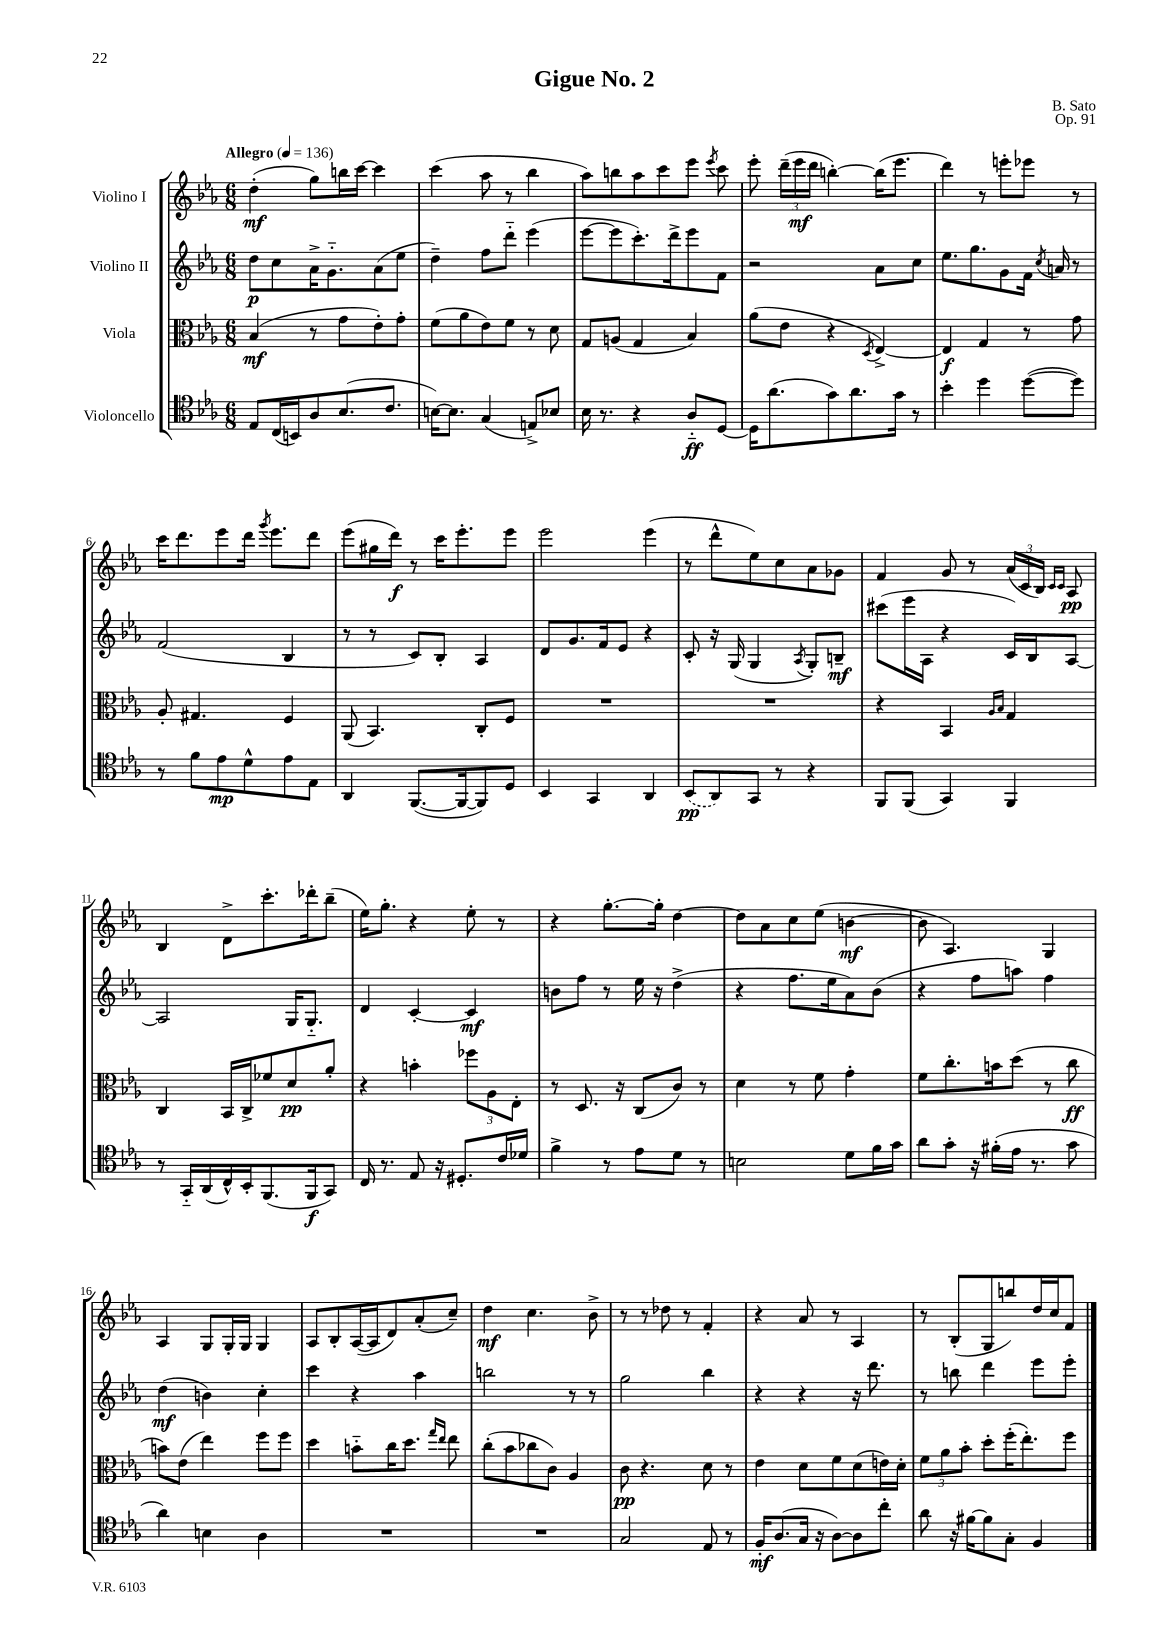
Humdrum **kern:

**kern	**kern	**kern	**kern
*staff4	*staff3	*staff2	*staff1
*clefC4	*clefC3	*clefG2	*clefG2
*k[b-e-a-]	*k[b-e-a-]	*k[b-e-a-]	*k[b-e-a-]
*M6/8	*M6/8	*M6/8	*M6/8
*MM136	*MM136	*MM136	*MM136
8E-/L	(4B-/	8dd\L	(4dd'\
(16C/L	.	8cc\	.
16BB/J)	.	.	.
8A-/	8r	16a-^\K	8gg\L)
.	.	8.g'~\	.
(8.B-/	8g\L	.	16bb\L
.	.	.	[16ccc\JJ
.	8e-'\)	(8a-\	4ccc\]
8.c/J	.	.	.
.	8g'\J	8ee-\J	.
=	=	=	=
[16B\LK)	(8f\L	4dd~\)	(4ccc\
8.B\]J	.	.	.
.	8a-\	.	.
(4G/	8e-\)	8ff\L	8aa-\
.	8f\J	8ddd'~\J	8r
8E^/L)	8r	(4eee-\	4bb-\
8B-/J	8d\	.	.
=	=	=	=
16B-\	8G/L	[8eee-\L	8aa-\L)
8.r	.	.	.
.	(8A/J	8eee-\]	8bb\
4r	4G/	8.ccc'\)	8aa-\
.	.	.	8ccc\
.	.	16ddd^\k	.
8A-'~/L	4B-/)	8eee-\	8eee-\J
.	.	.	8qeee-/
[8D/J	.	8f\J	8ccc\
=	=	=	=
16D\]LK	(8a-\L	2r	8eee-'\
(8.a-\	.	.	.
.	8e-\J	.	(24ddd~\LL
.	.	.	24eee-\
.	.	.	24ddd\JJ
8g\)	4r	.	[4bb'\)
8.a-\	.	.	.
.	8qD/	.	.
.	[4E-^/)	8a-\L	(16bb\]LK
16g\Jk	.	.	8.eee-\J
8r	.	8cc\J	.
=	=	=	=
4b-'\	4E-/]	8.ee-\L	4ddd\)
.	.	8.gg\	.
4dd\	4G/	.	8r
.	.	8g\	8eee'\L
([8dd\L	8r	16f\Jk	8eee-\J
.	.	8qcc/	.
.	.	16a/	.
8dd\]J)	8g\	8r	8r
=	=	=	=
8r	8A-'/	(2f/	16ccc\LK
.	.	.	8.ddd\
8f\L	4.G#/	.	.
8e-\	.	.	8eee-\
8d^^\	.	.	16ddd\Jk
.	.	.	8qggg/
.	.	.	8.eee-\L
8e-\	4F/	4B-/	.
8E-\J	.	.	8ddd\J
=	=	=	=
4AA-/	(8AA-/	8r	(8eee-\L
.	4.BB-/)	8r	16gg#\L
.	.	.	16ddd\JJ)
([8.FF/L	.	8c/L)	8r
.	.	8B-'/J	16ccc\LK
16FF/_k	.	.	8.eee-'\
8FF/])	8C'/L	4A-/	.
8D/J	8F/J	.	8eee-\J
=	=	=	=
4BB-/	2.r	8d/L	2eee-\
.	.	8.g/	.
4GG/	.	.	.
.	.	16f/k	.
.	.	8e-/J	.
4AA-/	.	4r	(4eee-\
=	=	=	=
(8BB-/L	2.r	8c'/	8r
8AA-/)	.	16r	8ddd^^\L
.	.	(16G/	.
8GG/J	.	4G/	8ee-\)
8r	.	.	8cc\
.	.	8qA-/	.
4r	.	8G'/L)	8a-\
.	.	8B~/J	8g-\J
=	=	=	=
8FF/L	4r	(8ccc#\L	4f/
(8FF/J	.	16eee-\L	.
.	.	16A-\JJ	.
4GG/)	4BB-/	4r	8g/
.	.	.	8r
.	16qqA-/LL	.	.
.	16qqB-/JJ	.	.
4FF/	4G/	16c/LL)	(24a-/LL
.	.	.	24c/
.	.	16B-/J	.
.	.	.	24B-/JJ)
.	.	.	16qqc/LL
.	.	.	16qqc/JJ
.	.	[8A-/J	8A-/
=	=	=	=
8r	4C/	2A-/]	4B-/
16GG'~/LL	.	.	.
(16AA-/	.	.	.
16C^^/)	16BB-/LL	.	8d^\L
16BB-'/J	16C^/J	.	.
(8.FF/	8f-/	.	8.ccc'\
.	8d/	16G/LK	.
16FF/k	.	8.G'~/J	16ddd-'\k
8GG/J)	8a-'/J	.	(8bb-~\J
=	=	=	=
16C/	4r	4d/	16ee-\LK)
8.r	.	.	8.gg'\J
8E-/	4b'\	[4c'/	4r
16r	.	.	.
8.D#'/L	.	.	.
.	12ff-\L	4c/]	8ee-'\
.	12A-\	.	.
16c/L	.	.	8r
.	12E-'\J	.	.
16d-/JJ	.	.	.
=	=	=	=
4f^\	8r	8b\L	4r
.	8.D/	8ff\J	.
8r	.	8r	[8.gg'\L
.	16r	.	.
8e-\L	(8C/L	16ee-\	.
.	.	16r	16gg'\]Jk
8d\J	8c/J)	(4dd^\	[4dd\
8r	8r	.	.
=	=	=	=
2B\	4d\	4r	8dd\]L
.	.	.	8a-\
.	8r	8.ff\L	8cc\
.	8f\	.	(8ee-\J
.	.	16ee-\k	.
8d\L	4g'\	8a-\)	[4b\
16f\L	.	(8b-\J	.
16g\JJ	.	.	.
=	=	=	=
8a-\L	8f\L	4r	8b\]
8g'\J	8.cc'\	.	4.A-/)
16r	.	8ff\L	.
(16f#'\LL	16b\k	.	.
16e-\JJ	(8dd\J	8aa\J)	.
8.r	.	.	.
.	8r	4ff\	4G/
8g\	8cc\	.	.
=	=	=	=
4a-\)	8b\L)	(4dd\	4A-/
.	(8e-\J	.	.
4B\	4ee-\)	4b\)	8G/L
.	.	.	16G'/L
.	.	.	16G/JJ
4A-\	8ff\L	4cc'\	4G/
.	8ff\J	.	.
=	=	=	=
2.r	4dd\	4ccc\	8A-/L
.	.	.	8B-'/
.	8b'~\L	4r	([16A-/L
.	.	.	16A-/]J
.	16cc\K	.	8d/)
.	8.dd\J	.	.
.	.	4aa-\	(8a-'/
.	16qqgg/LL	.	.
.	16qqee-/JJ	.	.
.	8ee-\	.	8cc~/J)
=	=	=	=
2.r	(8cc'\L	2bb\	4dd\
.	8b-\	.	.
.	8cc-\	.	4.cc\
.	8c\J)	.	.
.	4A-/	8r	.
.	.	8r	8b-^\
=	=	=	=
2G/	8c\	2gg\	8r
.	4.r	.	8r
.	.	.	8dd-\
.	.	.	8r
8E-/	8d\	4bb-\	4f'/
8r	8r	.	.
=	=	=	=
16F'/LK	4e-\	4r	4r
(8.A-/	.	.	.
16G/Jk	8d\L	4r	8a-/
16r	.	.	.
[8A-\L)	8f\	.	8r
8A-\]	(8d\	16r	4A-/
.	.	8.ddd\	.
8cc'\J	16e\L)	.	.
.	16d'\JJ	.	.
=	=	=	=
8a-\	12f\L	8r	8r
.	12a-\	.	.
16r	.	8bb\	(8B-'/L
.	12b-'\J	.	.
[16f#\LK	.	.	.
8f#\]	8dd'\L	4ddd\	8G/
8G'\J	(16ff'\K	.	8bb/)
.	8.ee-'\)	.	.
4F/	.	8eee-\L	16dd/L
.	.	.	16cc/J
.	8ff\J	8eee-'\J	8f/J
==	==	==	==
*-	*-	*-	*-
